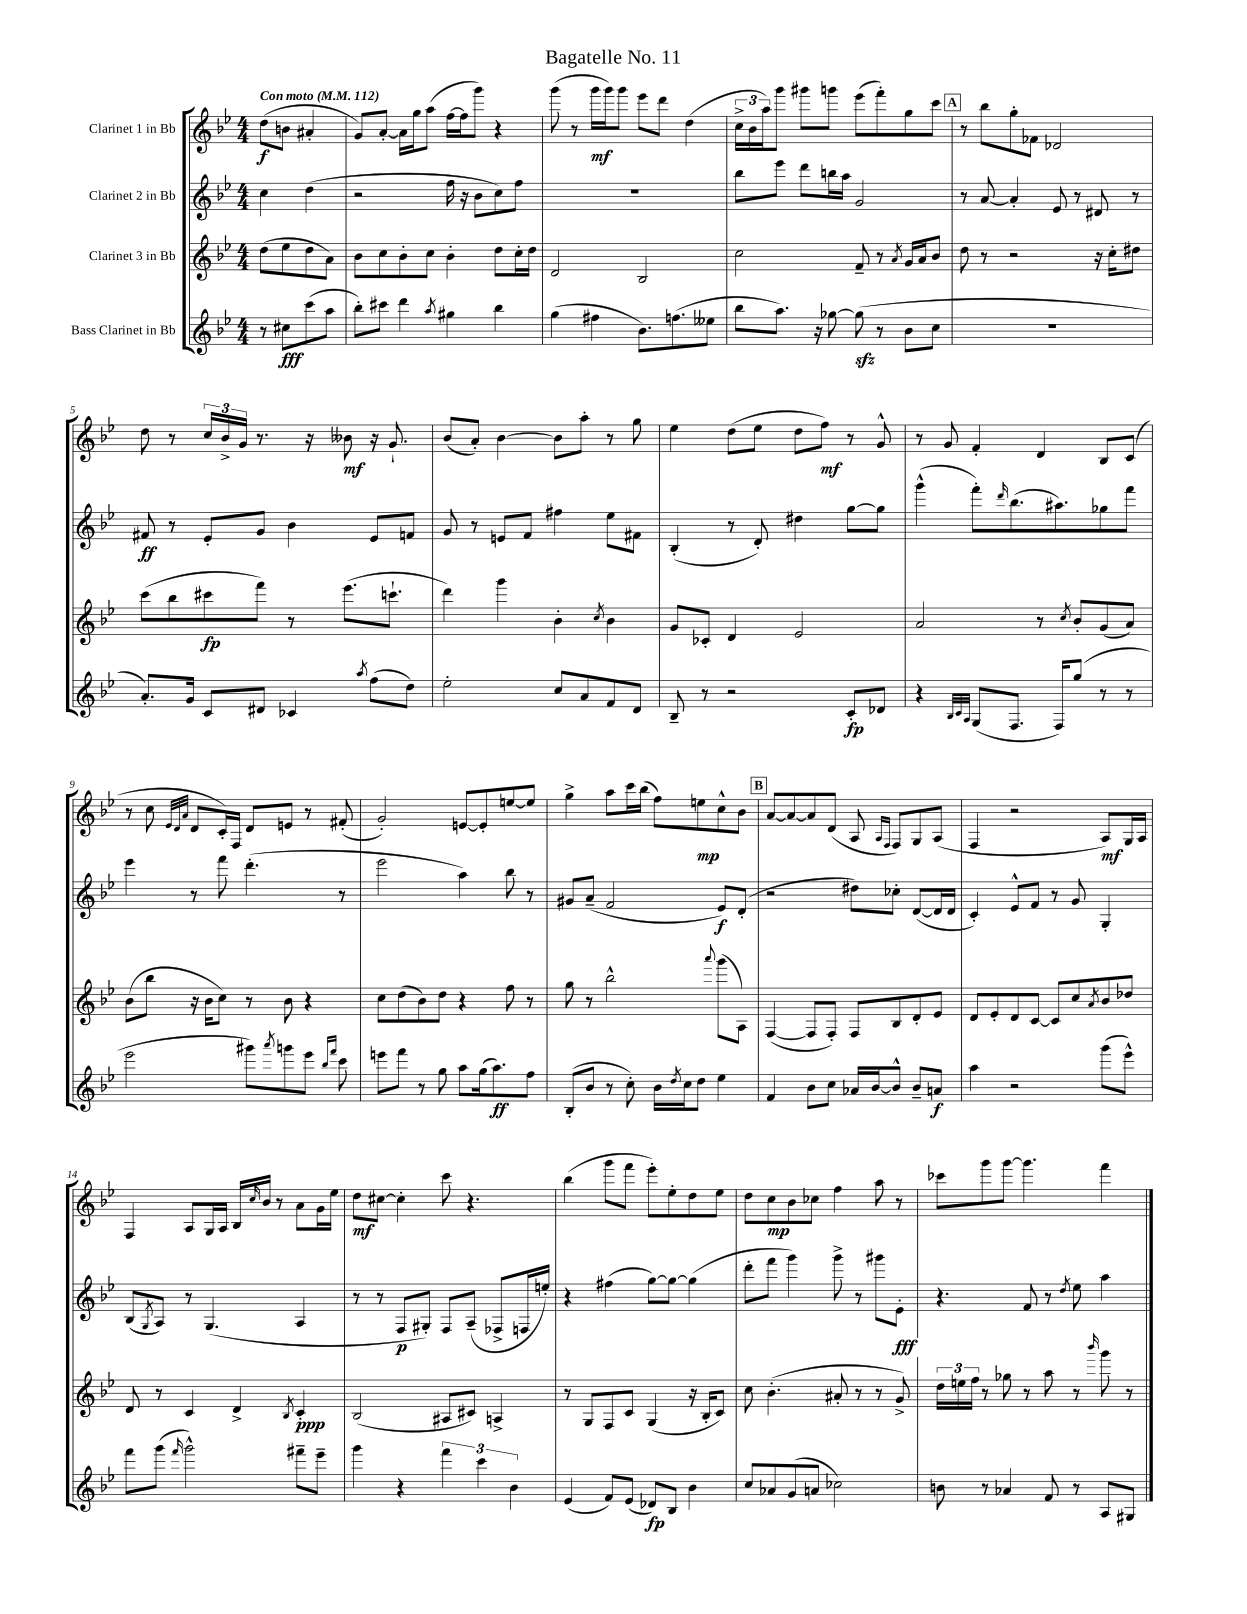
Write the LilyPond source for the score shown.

\header { title = "Bagatelle No. 11" }
<<
\new StaffGroup <<
\new Staff = "s0" \with { instrumentName = "Clarinet 1 in Bb" } {
    \clef treble \key bes \major \numericTimeSignature \time 4/4 \partial 2 \tempo "Con moto" 4 = 112
    d''8\f( b'8 ais'4-. |
    g'8) a'8~-. a'16 g''16 a''8( f''16~ f''16 g'''8) r4 |
    g'''8( r8 g'''16\mf g'''16) g'''8 ees'''8 d'''8 d''4( |
    \tuplet 3/2 { c''16-> bes'16 a''16) } g'''8 gis'''8 g'''8 ees'''8( f'''8-.) g''8 c'''8 |
    \mark \markup { \box "A" } r8 bes''8 g''8-. fes'8 des'2 |
    d''8 r8 \tuplet 3/2 { c''16 bes'16-> g'16 } r8. r16 beses'8\mf r16 g'8.-! |
    bes'8( a'8-.) bes'4~ bes'8 a''8-. r8 g''8 |
    ees''4 d''8( ees''8 d''8 f''8\mf) r8 g'8-^ |
    r8 g'8 f'4-. d'4 bes8 c'8( |
    r8 c''8 \grace { ees'32 d'32 a'32 } d'8 c'16-.) f16 d'8 e'8 r8 fis'8-.( |
    g'2-.) e'8~ e'8-. e''8~ e''8 |
    g''4-> a''8 c'''16 bes''16( f''8) e''8\mp c''8-^ bes'8 |
    \mark \markup { \box "B" } a'8~ a'8~ a'8 d'8( a8 \grace { a16 f16 } f8) g8 a8( |
    f4 r2 a8\mf) g16 a16 |
    f4 a8 g16 a16 bes16 \grace { c''16 } bes'16 r8 a'8 g'16 ees''16 |
    d''8\mf cis''8~ cis''4-. c'''8 r4. |
    bes''4( g'''8 f'''8 ees'''8-.) ees''8-. d''8 ees''8 |
    d''8 c''8\mp bes'8 ces''8 f''4 a''8 r8 |
    ces'''8 g'''8 g'''8~ g'''4. f'''4 \bar "|." |
}
\new Staff = "s1" \with { instrumentName = "Clarinet 2 in Bb" } {
    \clef treble \key bes \major \numericTimeSignature \time 4/4 \partial 2
    c''4 d''4( |
    r2 f''16 r16 bes'8 c''8) f''8 |
    R1 |
    bes''8 ees'''8 d'''8 b''16 a''16 g'2 |
    \mark \markup { \box "A" } r8 a'8~ a'4-. ees'8 r8 dis'8 r8 |
    fis'8\ff r8 ees'8-. g'8 bes'4 ees'8 f'8 |
    g'8 r8 e'8 f'8 fis''4 ees''8 fis'8 |
    bes4-.( r8 d'8-.) dis''4 g''8~ g''8 |
    g'''4-^( f'''8-.) \grace { d'''16 } bes''8.( ais''8.) ges''8 f'''8 |
    ees'''4 r8 f'''8 d'''4.-.( r8 |
    ees'''2 a''4) bes''8 r8 |
    gis'8 a'8--( f'2 ees'8\f) d'8-.( |
    \mark \markup { \box "B" } r2 dis''8) ces''8-. d'8~( d'16 d'16 |
    c'4-.) ees'8-^ f'8 r8 g'8 g4-. |
    bes8( \acciaccatura { g8 } a8) r8 g4.( a4 |
    r8 r8 f8\p gis8-.) f8 a8--( fes8-> f16 e''16-.) |
    r4 fis''4( g''8~) g''8~ g''4( |
    d'''8-. f'''8 g'''4) g'''8-> r8 gis'''8 ees'8-.\fff |
    r4. f'8 r8 \acciaccatura { d''8 } ees''8 a''4 \bar "|." |
}
\new Staff = "s2" \with { instrumentName = "Clarinet 3 in Bb" } {
    \clef treble \key bes \major \numericTimeSignature \time 4/4 \partial 2
    d''8( ees''8 d''8 a'8) |
    bes'8 c''8 bes'8-. c''8 bes'4-. d''8 c''16-. d''16 |
    d'2 bes2 |
    c''2 f'8-- r8 \acciaccatura { a'8 } g'16 a'16 bes'8 |
    \mark \markup { \box "A" } d''8 r8 r2 r16 c''16-. dis''8 |
    c'''8( bes''8 cis'''8\fp f'''8) r8 ees'''8.( c'''8.-! |
    d'''4) g'''4 bes'4-. \acciaccatura { c''8 } bes'4 |
    g'8 ces'8-. d'4 ees'2 |
    a'2 r8 \acciaccatura { c''8 } bes'8-. g'8( a'8) |
    bes'8( bes''8 r16 bes'16 c''8) r8 bes'8 r4 |
    c''8 d''8( bes'8) d''8 r4 f''8 r8 |
    g''8 r8 bes''2-^ \appoggiatura { a'''8 } g'''8( a8) |
    \mark \markup { \box "B" } f4~( f8 f8-.) f8 bes8 d'8-. ees'8 |
    d'8 ees'8-. d'8 c'8~ c'8 c''8 \acciaccatura { a'8 } bes'8 des''8 |
    d'8 r8 c'4 d'4-> \acciaccatura { bes8 } c'4-.\ppp |
    bes2( ais8 cis'8) a4-> |
    r8 g8 f8 c'8 g4( r16 bes16-. c'8) |
    c''8 bes'4.-.( ais'8-. r8 r8 g'8->) |
    \tuplet 3/2 { d''16 e''16 f''16 } r8 ges''8 r8 a''8 r8 \grace { bes'''16 } g'''8 r8 \bar "|." |
}
\new Staff = "s3" \with { instrumentName = "Bass Clarinet in Bb" } {
    \clef treble \key bes \major \numericTimeSignature \time 4/4 \partial 2
    r8 cis''8\fff c'''8( a''8 |
    bes''8-.) cis'''8 d'''4 \acciaccatura { a''8 } gis''4 bes''4 |
    g''4( fis''4 bes'8.) f''8.( eeses''8 |
    bes''8 a''8.) r16 ges''8~ ges''8\sfz( r8 bes'8 c''8 |
    \mark \markup { \box "A" } R1 |
    a'8.-.) g'16 c'8 dis'8 ces'4 \acciaccatura { a''8 } f''8( d''8) |
    ees''2-. c''8 a'8 f'8 d'8 |
    bes8-- r8 r2 c'8-.\fp des'8 |
    r4 \grace { bes32 c'32 a32 } g8( f8. f16) g''8( r8 r8 |
    ees'''2 gis'''8) \acciaccatura { a'''8 } g'''8 ees'''8 \grace { bes''16 f'''16 } c'''8 |
    e'''8 f'''8 r8 g''8 a''8 g''16( a''8.\ff) f''8 |
    bes8-.( bes'8 r8 c''8-.) bes'16 \acciaccatura { d''8 } c''16 d''8 ees''4 |
    \mark \markup { \box "B" } f'4 bes'8 c''8 aes'16 bes'16~ bes'8-^ bes'8-- a'8\f |
    a''4 r2 g'''8( ees'''8-^) |
    f'''8 g'''8( \grace { f'''16 } g'''2-^) fis'''8-- ees'''8-- |
    g'''4 r4 \tuplet 3/2 { f'''4 c'''4 bes'4 } |
    ees'4( f'8) ees'8( des'8\fp) bes8 bes'4 |
    c''8 aes'8 g'8( a'8 ces''2) |
    b'8 r8 aes'4 f'8 r8 a8 gis8 \bar "|." |
}
>>
>>
